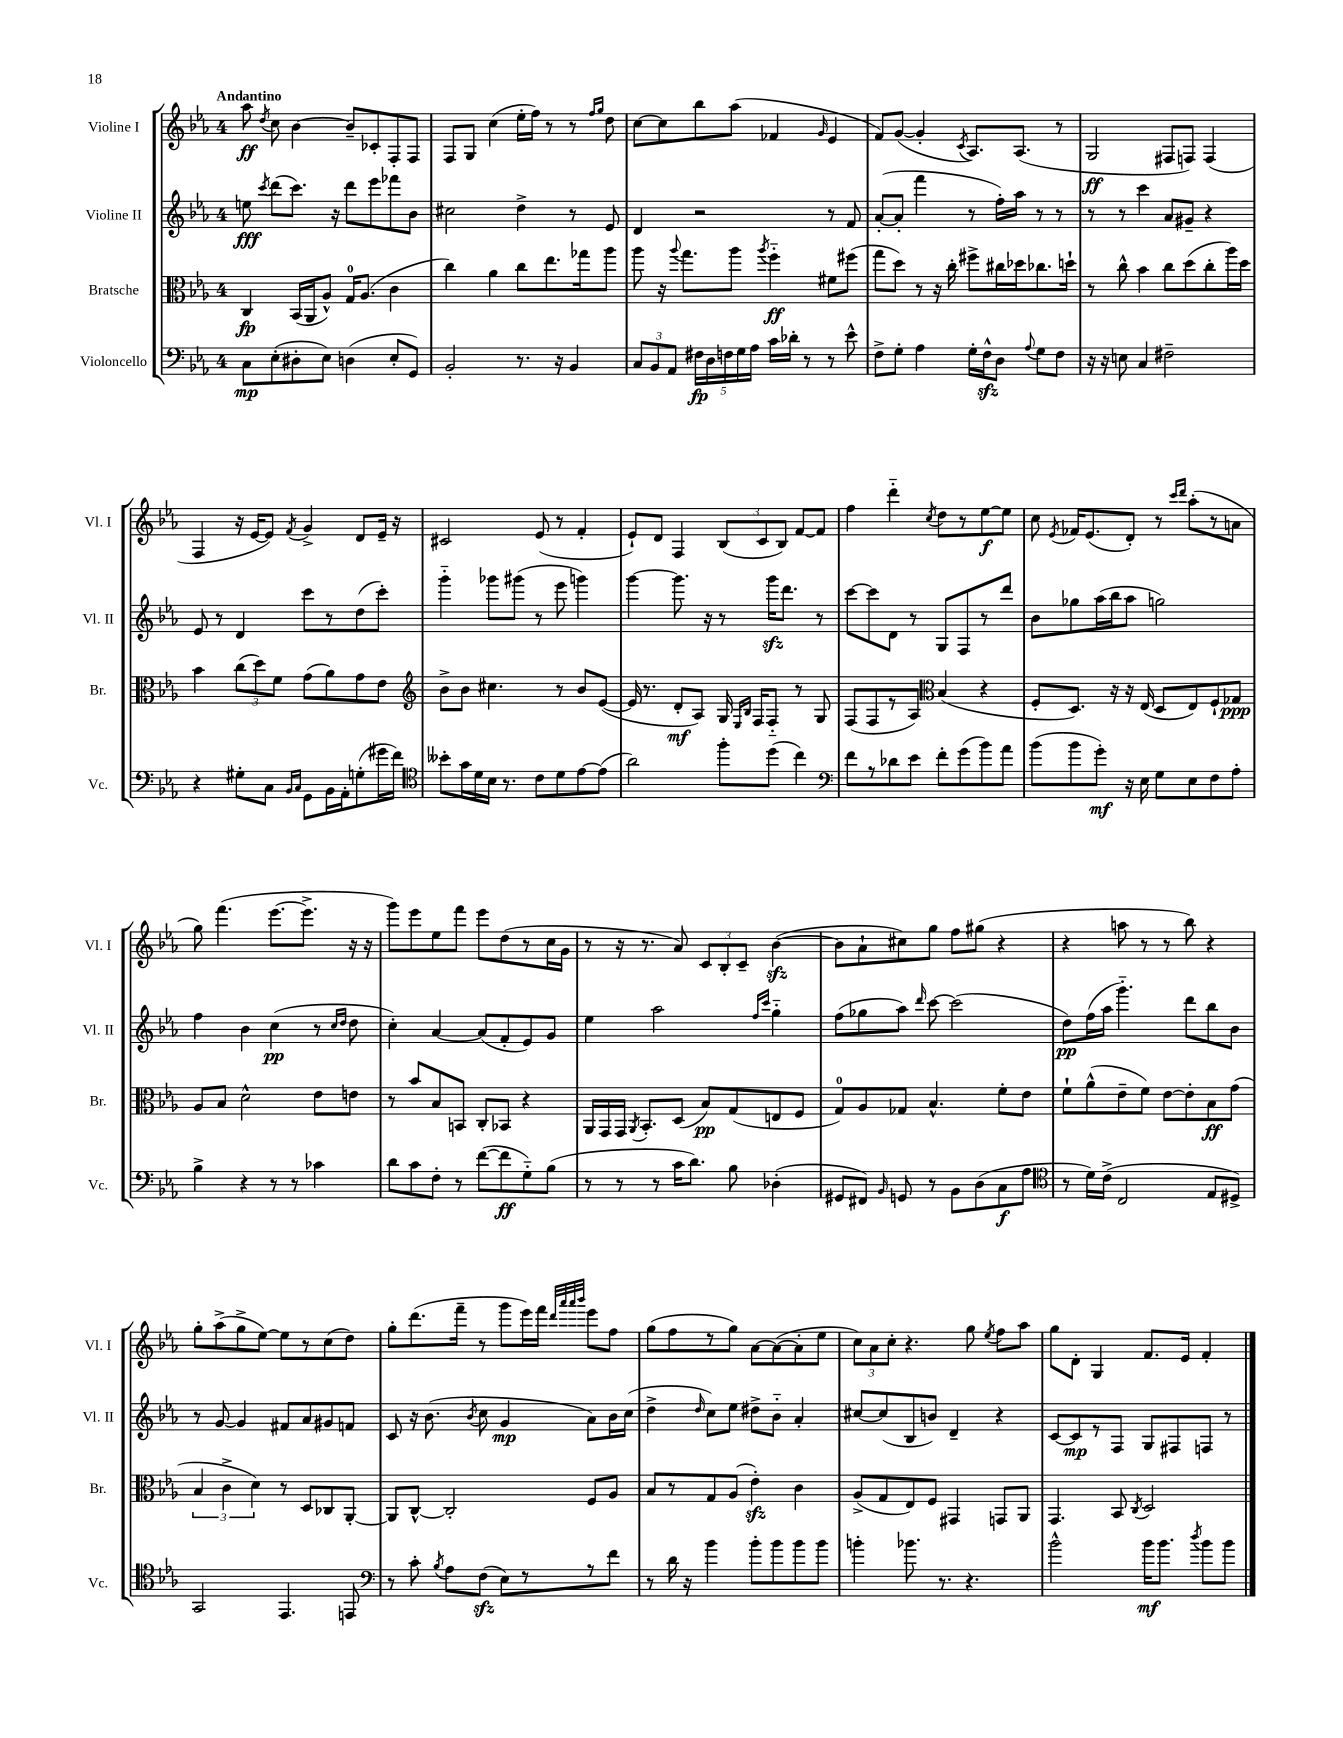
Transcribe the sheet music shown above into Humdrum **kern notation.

**kern	**kern	**kern	**kern
*staff4	*staff3	*staff2	*staff1
*clefF4	*clefC3	*clefG2	*clefG2
*k[b-e-a-]	*k[b-e-a-]	*k[b-e-a-]	*k[b-e-a-]
*M4/4	*M4/4	*M4/4	*M4/4
8C	4C	8ee	8aa-
.	.	8qccc	8qdd
(8E-'	.	(8ddd	8cc
8D#'	(16BB-	8.ccc)	[4b-
.	16AA-	.	.
8E-)	8A-^^)	.	.
.	.	16r	.
(4D	16G	8ddd	8b-~]
.	(8.A-	.	.
.	.	8eee-	8c-'
8E-'	4c	8fff-	8F'
8GG)	.	8b-	8F
=	=	=	=
2BB-'	4cc)	2cc#	8F
.	.	.	8G
.	4a-	.	(4cc
8.r	8cc	4dd^	16ee-'
.	.	.	16ff)
.	8.ee-	.	8r
16r	.	.	.
4BB-	.	8r	8r
.	16gg-	.	.
.	.	.	16qqff
.	.	.	16qqgg
.	8aa-	8e-	8dd
=	=	=	=
12C	8aa-	4d	[8cc
12BB-	.	.	.
.	16r	.	8cc]
12AA-	.	.	.
.	8qqaa-	.	.
.	8.gg	.	.
20F#	.	2r	8bb-
20D	.	.	.
20F	.	.	.
.	8aa-	.	(8aa-
20G	.	.	.
20A-	.	.	.
.	8qaa-	.	.
16c	4ff'~	.	4f-
16d-'	.	.	.
8r	.	.	.
.	.	.	16qqg
8r	8f#	8r	4e-
8e-^^	(8ff#	8f	.
=	=	=	=
8F^	8gg	([8a-'	8f)
8G'	8dd)	8a-']	([8g
4A-	8r	4fff	4g']
.	16r	.	.
.	16cc'	.	.
.	.	.	8qc
16G'	8ff#^	8r	8.A-)
16F^^	.	.	.
8D	16cc#	16ff')	.
.	16dd-	16aa-	(8.A-
8qqA-	.	.	.
8G	8.cc-	8r	.
8F	.	8r	8r
.	16dd`	.	.
=	=	=	=
16r	8r	8r	2G
16r	.	.	.
8E	8cc^^	8r	.
4C	4b-	4ccc	.
2F#~	8cc	8a-	8F#
.	(8dd	8g#~	8F)
.	8cc'	4r	(4F
.	16aa-)	.	.
.	16dd	.	.
=	=	=	=
4r	4b-	8e-	4F
.	.	8r	.
8G#'	(12cc	4d	16r
.	.	.	[16e-
.	12dd)	.	.
8C	.	.	8e-])
.	12f	.	.
16qqBB-	.	.	.
16qqC	.	.	8qf
8GG	(8g	8ccc	4g^
16BB-	8a-)	8r	.
16AA-'	.	.	.
(8G'	8g	(8dd	8d
16g#	8e-	8ccc')	16e-~
16f)	.	.	16r
=	=	=	=
*clefC4	*clefG2	*	*
8b--'	8b-^	4ggg'~	2c#
16g	8b-	.	.
16d	.	.	.
16B-	4.cc#	8ggg-	.
8.r	.	.	.
.	.	(8ggg#	.
8c	.	8r	(8e-
8d	8r	8eee-	8r
[8e-	8b-	4ggg)	4f'
(8e-]	([8e-	.	.
=	=	=	=
2a-)	16e-]	[4ggg	8e-`)
.	8.r	.	.
.	.	.	8d
.	8d'	8.ggg]	4F
.	8A-)	.	.
.	.	16r	.
8ff'	16G	8r	(12B-
.	16qqE-	.	.
.	16qqB-	.	.
.	16F	.	.
.	.	.	12c
(8dd	8F'~	16ggg	.
.	.	.	12B-)
.	.	8.ddd	.
4cc)	8r	.	[8f
.	8G	8r	8f]
=	=	=	=
*clefF4	*	*	*
8f	(8F	[8ccc	4ff
8r	8F	8ccc]	.
8d-	8r	8d	4ddd'~
8e-	8A-)	8r	.
*	*clefC3	*	*
.	.	.	8qcc
8f'	(4B-	8G	8dd
(8g	.	8F	8r
8b-)	4r	8r	[8ee-
8a-	.	8ddd	8ee-]
=	=	=	=
(8b-	8F'	8b-	8cc
.	.	.	8qe-
8b-	8.D)	8gg-	16f-
.	.	.	(8.e-
8g')	.	(16aa-	.
.	16r	16bb-	.
16r	16r	8aa-	8d')
16E-	(16E-	.	.
8G	8D	2gg)	8r
.	.	.	16qqccc
.	.	.	16qqddd
8E-	8E-)	.	(8aa-'
8F	8F`	.	8r
8A-'	8G-	.	8a
=	=	=	=
4B-^	8A-	4ff	8gg)
.	8B-	.	(4.fff
4r	2d^^	4b-	.
8r	.	(4cc	[8.eee-
8r	.	.	.
.	.	.	8.eee-^]
4c-	8e-	8r	.
.	.	16qqcc	.
.	.	16qqdd	.
.	8e	8dd	16r
.	.	.	16r
=	=	=	=
8d	8r	4cc')	8ggg)
8c	8b-	.	8eee-
8F'	8B-	[4a-	8ee-
8r	8BB	.	8fff
([8f	8C'	(8a-]	8eee-
8f]	8BB-	8f'	(8dd
8G'~)	4r	8e-)	8r
(8B-	.	8g	16cc
.	.	.	16g
=	=	=	=
8r	16AA-	4ee-	8r
.	16GG	.	.
8r	16GG	.	16r
.	8qAA-	.	.
.	8.BB-'	.	8.r
8r	.	2aa-	.
16c	(8D	.	8a-)
8.d)	.	.	.
.	8B-)	.	12c
.	.	.	12B-'
8B-	(8G	.	.
.	.	.	12c~
.	.	16qqff	.
.	.	16qqccc	.
(4D-'	8E	4gg'~	([4b-
.	8F	.	.
=	=	=	=
8GG#	8G)	(8ff	8b-]
8FF#)	8A-	8gg-	8a-`
16qqBB-	.	.	.
8GG	8G-	8aa-)	8cc#)
.	.	16qqddd	.
8r	4.B-^^	[8ccc	8gg
8BB-	.	(2ccc]	8ff
(8D	.	.	(8gg#
8C	8f'	.	4r
8A-	8e-	.	.
=	=	=	=
*clefC4	*	*	*
8r	8f`	8dd)	4r
16d)	(8a-^^	(16ff	.
(16c^	.	16aa-	.
2C	8e-~	4.ggg'~)	8aa
.	8f)	.	8r
.	[8e-	.	8r
.	8e-']	8ddd	8bb-)
8E-	8B-	8bb-	4r
8D#^)	(8g	8b-	.
=	=	=	=
2GG	6B-	8r	8gg'
.	.	[8g	(8aa-^
.	6c^	.	.
.	.	4g]	8gg^
.	6d)	.	.
.	.	.	[8ee-)
4.EE-	8r	8f#	8ee-]
.	8D	8a-	8r
.	8C-	8g#	(8cc
8EE	[8AA-'	8f	8dd)
=	=	=	=
*clefF4	*	*	*
8r	8AA-]	8c	8gg'
8c'	[8C^^	16r	(8.ddd
.	.	(8.b-	.
8qB-	.	.	.
8A-	2C']	.	.
.	.	.	16fff~
.	.	8qb-	.
(8F	.	8cc	8r
8E-)	.	4g	8ggg
8r	.	.	16eee-)
.	.	.	16fff
.	.	.	32qqddd
.	.	.	32qqaaa-
.	.	.	32qqaaa-
.	.	.	32qqbbb-
8r	8F	8a-)	8eee-
8f	8A-	16b-	8ff
.	.	(16cc	.
=	=	=	=
8r	8B-	4dd^	(8gg
16d	8r	.	8ff
16r	.	.	.
.	.	16qqdd	.
4b-	8G	8cc)	8r
.	(8A-	8ee-	8gg)
8b-'	4e-')	8dd#^	[8a-
8b-	.	8b-'~	(8a-_
8b-	4c	4a-'	8a-']
8b-	.	.	8ee-
=	=	=	=
4b'	(8A-^	[8cc#	12cc)
.	.	.	12a-
.	8G	(8cc#]	.
.	.	.	12cc'
8.b-	8E-)	8B-	4.r
.	8F	8b)	.
8.r	.	.	.
.	4GG#	4d~	.
4.r	.	.	8gg
.	.	.	8qee-
.	8GG	4r	8ff
.	8AA-	.	8aa-
=	=	=	=
2b-^^	4.GG	[8c	8gg
.	.	8c]	8d'
.	.	8r	4G
.	8BB-	8F	.
.	8qC	.	.
16b-	2D	8G	8.f
8.b-	.	.	.
.	.	8F#	.
.	.	.	16e-
8qdd	.	.	.
8b-	.	8F	4f'
8b-	.	8r	.
==	==	==	==
*-	*-	*-	*-
